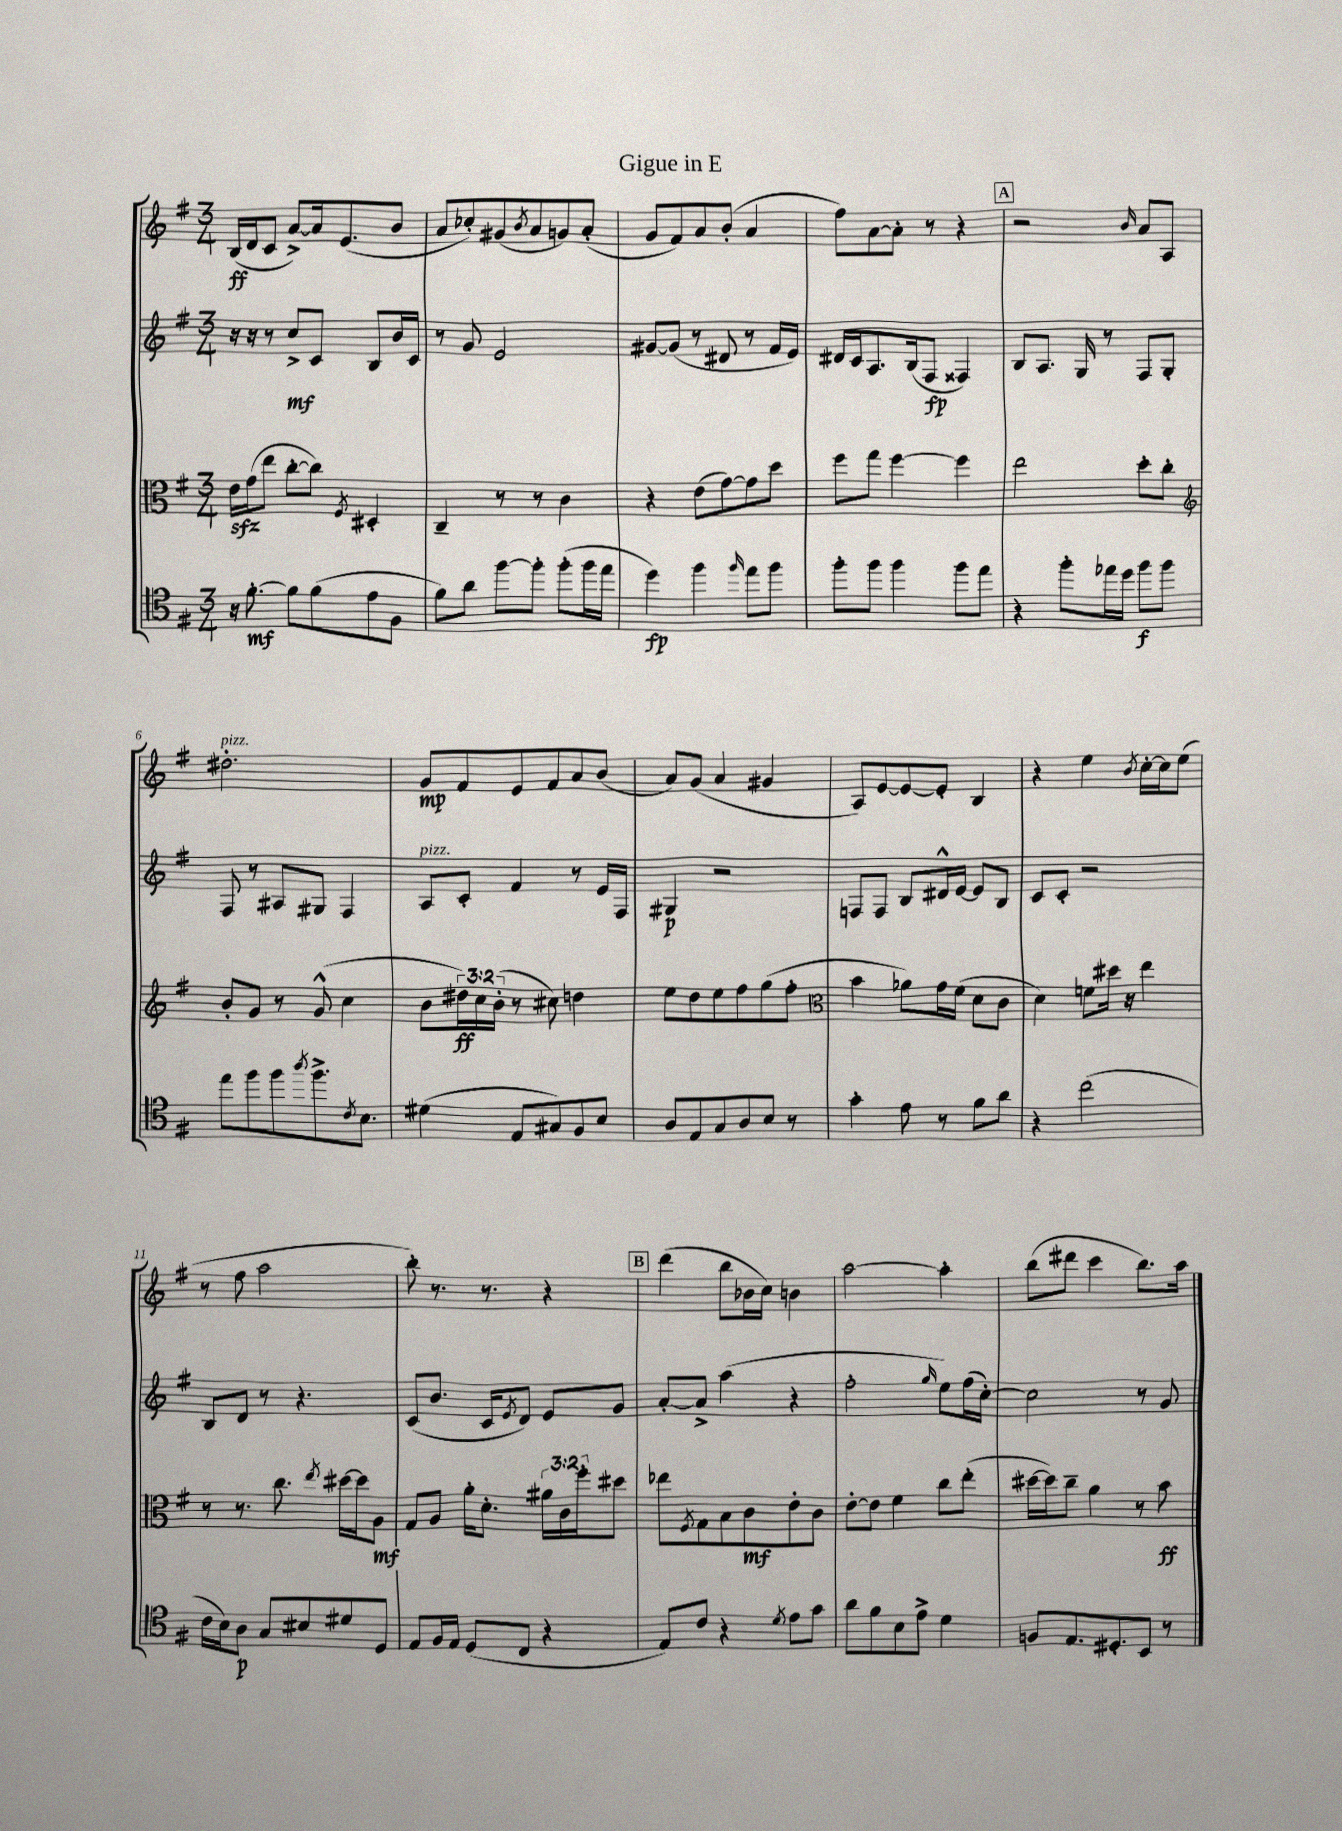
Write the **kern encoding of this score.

**kern	**dynam	**kern	**dynam	**kern	**dynam	**kern	**dynam
*part4	*part4	*part3	*part3	*part2	*part2	*part1	*part1
*staff4	*staff4	*staff3	*staff3	*staff2	*staff2	*staff1	*staff1
*clefC4	*	*clefC3	*	*clefG2	*	*clefG2	*
*k[f#]	*	*k[f#]	*	*k[f#]	*	*k[f#]	*
*M3/4	*	*M3/4	*	*M3/4	*	*M3/4	*
=1	=1	=1	=1	=1	=1	=1	=1
16r	.	16ezz\LL	.	16r	.	(16B/LL	ff
[8.f#'\	mf	(16g\J	.	16r	.	16d/J	.
.	.	8ee\J	.	8r	.	8c/J	.
8f#\L]	.	[8cc'\L	.	8cc^/L	mf	[8a^/L)	.
(8f#\	.	8cc\J])	.	8c/J	.	16a/k]	.
.	.	.	.	.	.	(8.e/	.
.	.	8qF#/	.	.	.	.	.
8e\	.	4D#X'/	.	8B/L	.	.	.
8F#\J	.	.	.	16b/L	.	8b/J	.
.	.	.	.	16c/JJ	.	.	.
=2	=2	=2	=2	=2	=2	=2	=2
8f#\L)	.	4C~/	.	8r	.	8a/L	.
8a\J	.	.	.	8g/	.	8cc-X'/)	.
[8ff#\L	.	8r	.	2e/	.	(8g#X/	.
.	.	.	.	.	.	8qb/	.
8ff#'\J]	.	8r	.	.	.	8a/	.
(8ff#'\L	.	4c\	.	.	.	8gn/)	.
16ff#\L	.	.	.	.	.	(8a'/J	.
16ee\JJ	.	.	.	.	.	.	.
=3	=3	=3	=3	=3	=3	=3	=3
4dd\)	fp	4r	.	[8g#X/L	.	8g/L	.
.	.	.	.	(8g#/J]	.	8f#/)	.
4ff#\	.	(8e\L	.	8r	.	8a/	.
.	.	[8g\)	.	8d#X/	.	(8b'/J	.
16qqff#/	.	.	.	.	.	.	.
8ee\L	.	8g\]	.	8r	.	4a/	.
8ff#\J	.	8dd\J	.	16f#/LL	.	.	.
.	.	.	.	16e/JJ)	.	.	.
=4	=4	=4	=4	=4	=4	=4	=4
8ff#'\L	.	8ff#\L	.	16d#X/LL	.	8ff#\L)	.
.	.	.	.	16c/J	.	.	.
8ff#\J	.	8gg\J	.	8.A/	.	[8a\	.
4ff#\	.	[4ff#\	.	.	.	8a'\J]	.
.	.	.	.	(16B/k	.	.	.
.	.	.	.	8F#/J	fp	8r	.
8ff#\L	.	4ff#\]	.	4F##X/)	.	4r	.
8ee\J	.	.	.	.	.	.	.
!!LO:REH:place=s1:t=A
=5	=5	=5	=5	=5	=5	=5	=5
4r	.	2ee\	.	8B/L	.	2r	.
.	.	.	.	8.A/J	.	.	.
8ff#'\L	.	.	.	.	.	.	.
.	.	.	.	16G/	.	.	.
16ee-X\L	.	.	.	8r	.	.	.
16dd\JJ	.	.	.	.	.	.	.
.	.	.	.	.	.	16qqb/	.
8ff#\L	f	8dd'\L	.	8F#/L	.	8a/L	.
8ff#\J	.	8cc'\J	.	8G'/J	.	8A/J	.
!!LO:LB:g=z
=6	=6	=6	=6	=6	=6	=6	=6
*	*	*clefG2	*	*	*	*	*
!	!	!	!	!	!	!LO:TX:a:i:t=pizz.	!
8ee\L	.	8b'/L	.	8F#/	.	2.dd#X'\	.
8ff#\	.	8g/J	.	8r	.	.	.
8ff#\	.	8r	.	8A#X/L	.	.	.
8qaa/	.	.	.	.	.	.	.
8.ff#^\	.	(8g^^/	.	8G#X/J	.	.	.
.	.	4cc\	.	4F#/	.	.	.
8qc/	.	.	.	.	.	.	.
8.B\J	.	.	.	.	.	.	.
=7	=7	=7	=7	=7	=7	=7	=7
!	!	!	!	!LO:TX:a:i:t=pizz.	!	!	!
(4d#X\	.	8b\L	.	8A/L	.	8g/L	mp
.	.	24dd#X\L)	ff	8c'/J	.	8f#/	.
.	.	24cc\	.	.	.	.	.
.	.	(24b'\JJ	.	.	.	.	.
8E/L	.	8r	.	4f#/	.	8e/	.
8G#X/)	.	8cc#X\)	.	.	.	8f#/	.
8F#/	.	4ddn\	.	8r	.	8a/	.
8B/J	.	.	.	16e/LL	.	(8b/J	.
.	.	.	.	16F#/JJ	.	.	.
=8	=8	=8	=8	=8	=8	=8	=8
8A/L	.	8ee\L	.	4G#X/	p	8a/L)	.
8E/	.	8dd\	.	.	.	(8g/J	.
8G/	.	8ee\	.	2r	.	4a/	.
8A/	.	8ff#\	.	.	.	.	.
8B/J	.	(8gg\	.	.	.	4g#X/	.
8r	.	8ff#'\J	.	.	.	.	.
=9	=9	=9	=9	=9	=9	=9	=9
*	*	*clefC3	*	*	*	*	*
4g'\	.	4b\	.	8Fn/L	.	8A/L)	.
.	.	.	.	8F/J	.	[8e/	.
8e\	.	8a-X\L)	.	8B/L	.	8e/_	.
8r	.	16g\L	.	16d#X^^/L	.	8e'/J]	.
.	.	(16f#\JJ	.	[16e/JJ	.	.	.
8f#\L	.	8d\L	.	8e/L]	.	4B/	.
8a\J	.	8c\J	.	8B/J	.	.	.
=10	=10	=10	=10	=10	=10	=10	=10
4r	.	4d\)	.	8c/L	.	4r	.
.	.	.	.	8c'/J	.	.	.
(2cc\	.	8fn\L	.	2r	.	4ee\	.
.	.	16dd#X\Jk	.	.	.	.	.
.	.	16r	.	.	.	.	.
.	.	.	.	.	.	8qb/	.
.	.	4ee\	.	.	.	[16cc'\LL	.
.	.	.	.	.	.	16cc\J]	.
.	.	.	.	.	.	(8ee\J	.
!!LO:LB:g=z
=11	=11	=11	=11	=11	=11	=11	=11
16c\LL	.	8r	.	8B/L	.	8r	.
16B\J)	.	.	.	.	.	.	.
8A\J	p	8.r	.	8d/J	.	8ff#\	.
8G/L	.	.	.	8r	.	2aa\	.
.	.	8.cc\	.	.	.	.	.
8B#X/	.	.	.	4.r	.	.	.
.	.	8qee/	.	.	.	.	.
8d#X/	.	[16dd#X\LL	.	.	.	.	.
.	.	16dd#\J]	.	.	.	.	.
8D/J	.	8A\J	mf	.	.	.	.
=12	=12	=12	=12	=12	=12	=12	=12
8E/L	.	8G/L	.	(8c/L	.	8bb'\)	.
16F#/L	.	8A/J	.	8.b/J	.	8.r	.
16E/JJ	.	.	.	.	.	.	.
(8D/L	.	16a'\KL	.	.	.	.	.
.	.	8.d'\J	.	16c/KL	.	8.r	.
.	.	.	.	8qe/	.	.	.
8C/J	.	.	.	8d/J)	.	.	.
4r	.	24a#X\LL	.	8e/L	.	4r	.
.	.	24c\	.	.	.	.	.
.	.	24ff#'\J	.	.	.	.	.
.	.	8dd#X\J	.	8g/J	.	.	.
!!LO:REH:place=s1:t=B
=13	=13	=13	=13	=13	=13	=13	=13
8E/L)	.	8ee-X\L	.	[8a'/L	.	(4ddd\	.
.	.	8qF#/	.	.	.	.	.
8c/J	.	8G\	.	8a^/J]	.	.	.
4r	.	8B\	.	(4aa\	.	8bb\L	.
.	.	8c\	mf	.	.	16b-X\L	.
.	.	.	.	.	.	16cc\JJ)	.
8qd/	.	.	.	.	.	.	.
8e\L	.	8e'\	.	4r	.	4bn\	.
8g\J	.	8c\J	.	.	.	.	.
=14	=14	=14	=14	=14	=14	=14	=14
8a\L	.	[8e'\L	.	2ff#'\	.	[2aa\	.
8f#\	.	8e\J]	.	.	.	.	.
8B\	.	4f#\	.	.	.	.	.
8e^\J	.	.	.	.	.	.	.
.	.	.	.	16qqgg/	.	.	.
4d\	.	8cc\L	.	8ee\L)	.	4aa'\]	.
.	.	(8ee'\J	.	(16ff#\L	.	.	.
.	.	.	.	[16cc'\JJ)	.	.	.
=15	=15	=15	=15	=15	=15	=15	=15
8Fn/L	.	[16dd#X\LL	.	2cc\]	.	(8bb\L	.
.	.	16dd#\J])	.	.	.	.	.
8.E/	.	8cc~\J	.	.	.	8ddd#X\J	.
.	.	4a\	.	.	.	4ccc\	.
8.D#X'/	.	.	.	.	.	.	.
8BB/J	.	8r	.	8r	.	8.bb\L)	.
8r	.	8b\	ff	8g/	.	.	.
.	.	.	.	.	.	16aa\Jk	.
==	==	==	==	==	==	==	==
*-	*-	*-	*-	*-	*-	*-	*-
